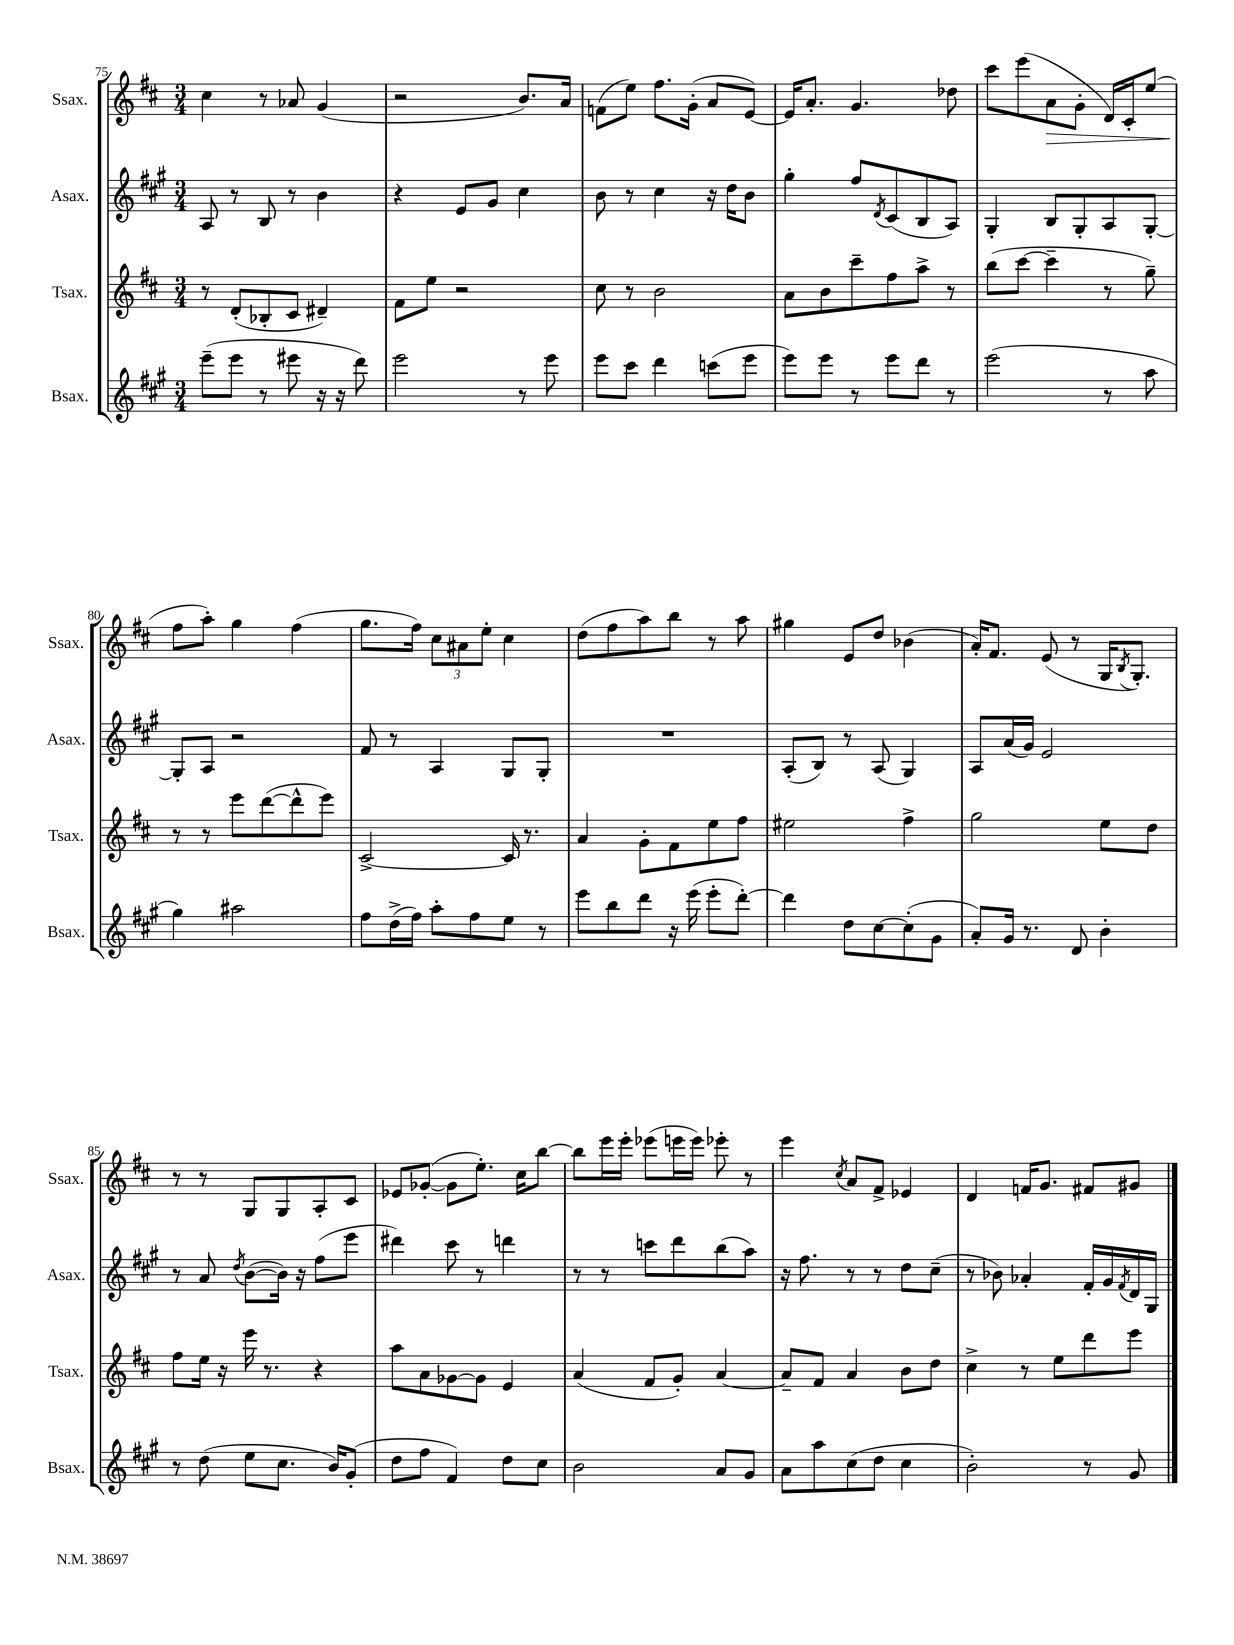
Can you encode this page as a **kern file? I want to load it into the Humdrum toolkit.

**kern	**kern	**kern	**kern
*staff4	*staff3	*staff2	*staff1
*clefG2	*clefG2	*clefG2	*clefG2
*k[f#c#g#]	*k[f#c#]	*k[f#c#g#]	*k[f#c#]
*M3/4	*M3/4	*M3/4	*M3/4
(8eee~\L	8r	8A/	4cc#\
8eee\J	(8d'/L	8r	.
8r	8B-'/	8B/	8r
8eee#\	8c#/J	8r	8a-/
16r	4d#~/)	4b\	(4g/
16r	.	.	.
8ddd\)	.	.	.
=	=	=	=
2eee\	8f#\L	4r	2r
.	8ee\J	.	.
.	2r	8e/L	.
.	.	8g#/J	.
8r	.	4cc#\	8.b/L)
8eee\	.	.	.
.	.	.	16a/Jk
=	=	=	=
8eee\L	8cc#\	8b\	(8f\L
8ccc#\J	8r	8r	8ee\J)
4ddd\	2b\	4cc#\	8.ff#\L
.	.	.	(16g'\Jk
(8ccc\L	.	16r	8a/L
.	.	16dd\LK	.
8eee\J	.	8b\J	[8e/J)
=	=	=	=
8eee\L)	8a\L	4gg#'\	16e/]LK
.	.	.	8.a'/J
8eee\J	8b\	.	.
8r	8ccc#~\	8ff#/L	4.g/
.	.	8qd/	.
8eee\L	8ff#\	(8c#/	.
8ddd\J	8aa^\J	8B/	.
8r	8r	8A/J)	8dd-\
=	=	=	=
(2eee\	(8bb\L	4G#'/	8ccc#\L
.	[8ccc#\J	.	(8eee\
.	4ccc#~\]	8B/L	8a\
.	.	8G#'/	8g'\J
8r	8r	8A/	16d/LL)
.	.	.	16c#'/J
8aa\	8gg~\)	[8G#'/J	(8ee/J
=	=	=	=
4gg#\)	8r	8G#'/]L	8ff#\L
.	8r	8A/J	8aa'\J)
2aa#\	8eee\L	2r	4gg\
.	([8ddd\	.	.
.	8ddd^^\]	.	(4ff#\
.	8eee\J)	.	.
=	=	=	=
8ff#\L	[2c#^/	8f#/	8.gg\L
(16dd^\L	.	8r	.
16ff#\JJ)	.	.	16ff#\Jk)
8aa'\L	.	4A/	12cc#\L
.	.	.	12a#\
8ff#\	.	.	.
.	.	.	12ee'\J
8ee\J	16c#/]	8G#/L	4cc#\
.	8.r	.	.
8r	.	8G#'/J	.
=	=	=	=
8eee\L	4a/	2.r	(8dd\L
8bb\	.	.	8ff#\
8ddd\J	8g'\L	.	8aa\)
16r	8f#\	.	8bb\J
(16eee\	.	.	.
8eee'\L	8ee\	.	8r
[8ddd'\J)	8ff#\J	.	8aa\
=	=	=	=
4ddd\]	2ee#\	(8A'/L	4gg#\
.	.	8B/J)	.
8dd\L	.	8r	8e/L
[8cc#\	.	(8A/	8dd/J
(8cc#'\]	4ff#^\	4G#/)	(4b-\
8g#\J	.	.	.
=	=	=	=
8a'/L)	2gg\	8A/L	16a'/LK)
.	.	.	8.f#/J
16g#/Jk	.	(16a/L	.
8.r	.	16g#/JJ)	.
.	.	2e/	(8e/
8d/	.	.	8r
4b'\	8ee\L	.	16G/LK
.	.	.	8qB/
.	.	.	8.G'/J)
.	8dd\J	.	.
=	=	=	=
8r	8ff#\L	8r	8r
(8dd\	16ee\Jk	8a/	8r
.	16r	.	.
.	.	8qdd/	.
8ee\L	16eee\	([8b\L	8G/L
.	8.r	.	.
8.cc#\J	.	16b\]Jk)	8G/
.	.	16r	.
.	4r	(8ff#\L	8A'/
16b/LK)	.	.	.
(8g#'/J	.	8eee\J	8c#/J
=	=	=	=
8dd\L	8aa\L	4ddd#\)	8e-/L
8ff#\J	8a\	.	([8g-'/J
4f#/)	[8g-\	8ccc#\	8g-\]L
.	8g-\]J	8r	8.ee'\J)
8dd\L	4e/	4ddd\	.
.	.	.	16cc#\LK
8cc#\J	.	.	[8bb\J
=	=	=	=
2b\	(4a/	8r	8bb\]L
.	.	8r	16eee\L
.	.	.	16eee'\JJ
.	8f#/L	8ccc\L	(8eee-\L
.	8g'/J)	8ddd\	16eee\L
.	.	.	16eee\JJ)
8a/L	[4a/	(8bb\	8eee-'\
8g#/J	.	8aa\J)	8r
=	=	=	=
8a\L	8a~/]L	16r	4eee\
.	.	8.ff#\	.
8aa\	8f#/J	.	.
.	.	.	8qcc#/
(8cc#\	4a/	8r	8a/L
8dd\J	.	8r	8f#^/J
4cc#\	8b\L	8dd\L	4e-/
.	8dd\J	(8cc#~\J	.
=	=	=	=
2b'\)	4cc#^\	8r	4d/
.	.	8b-\)	.
.	8r	4a-'/	16f/LK
.	.	.	8.g/J
.	8ee\L	.	.
8r	8ddd\	16f#'/LL	8f#/L
.	.	16g#/	.
.	.	8qf#/	.
8g#/	8eee\J	16d/	8g#/J
.	.	16G#/JJ	.
==	==	==	==
*-	*-	*-	*-
